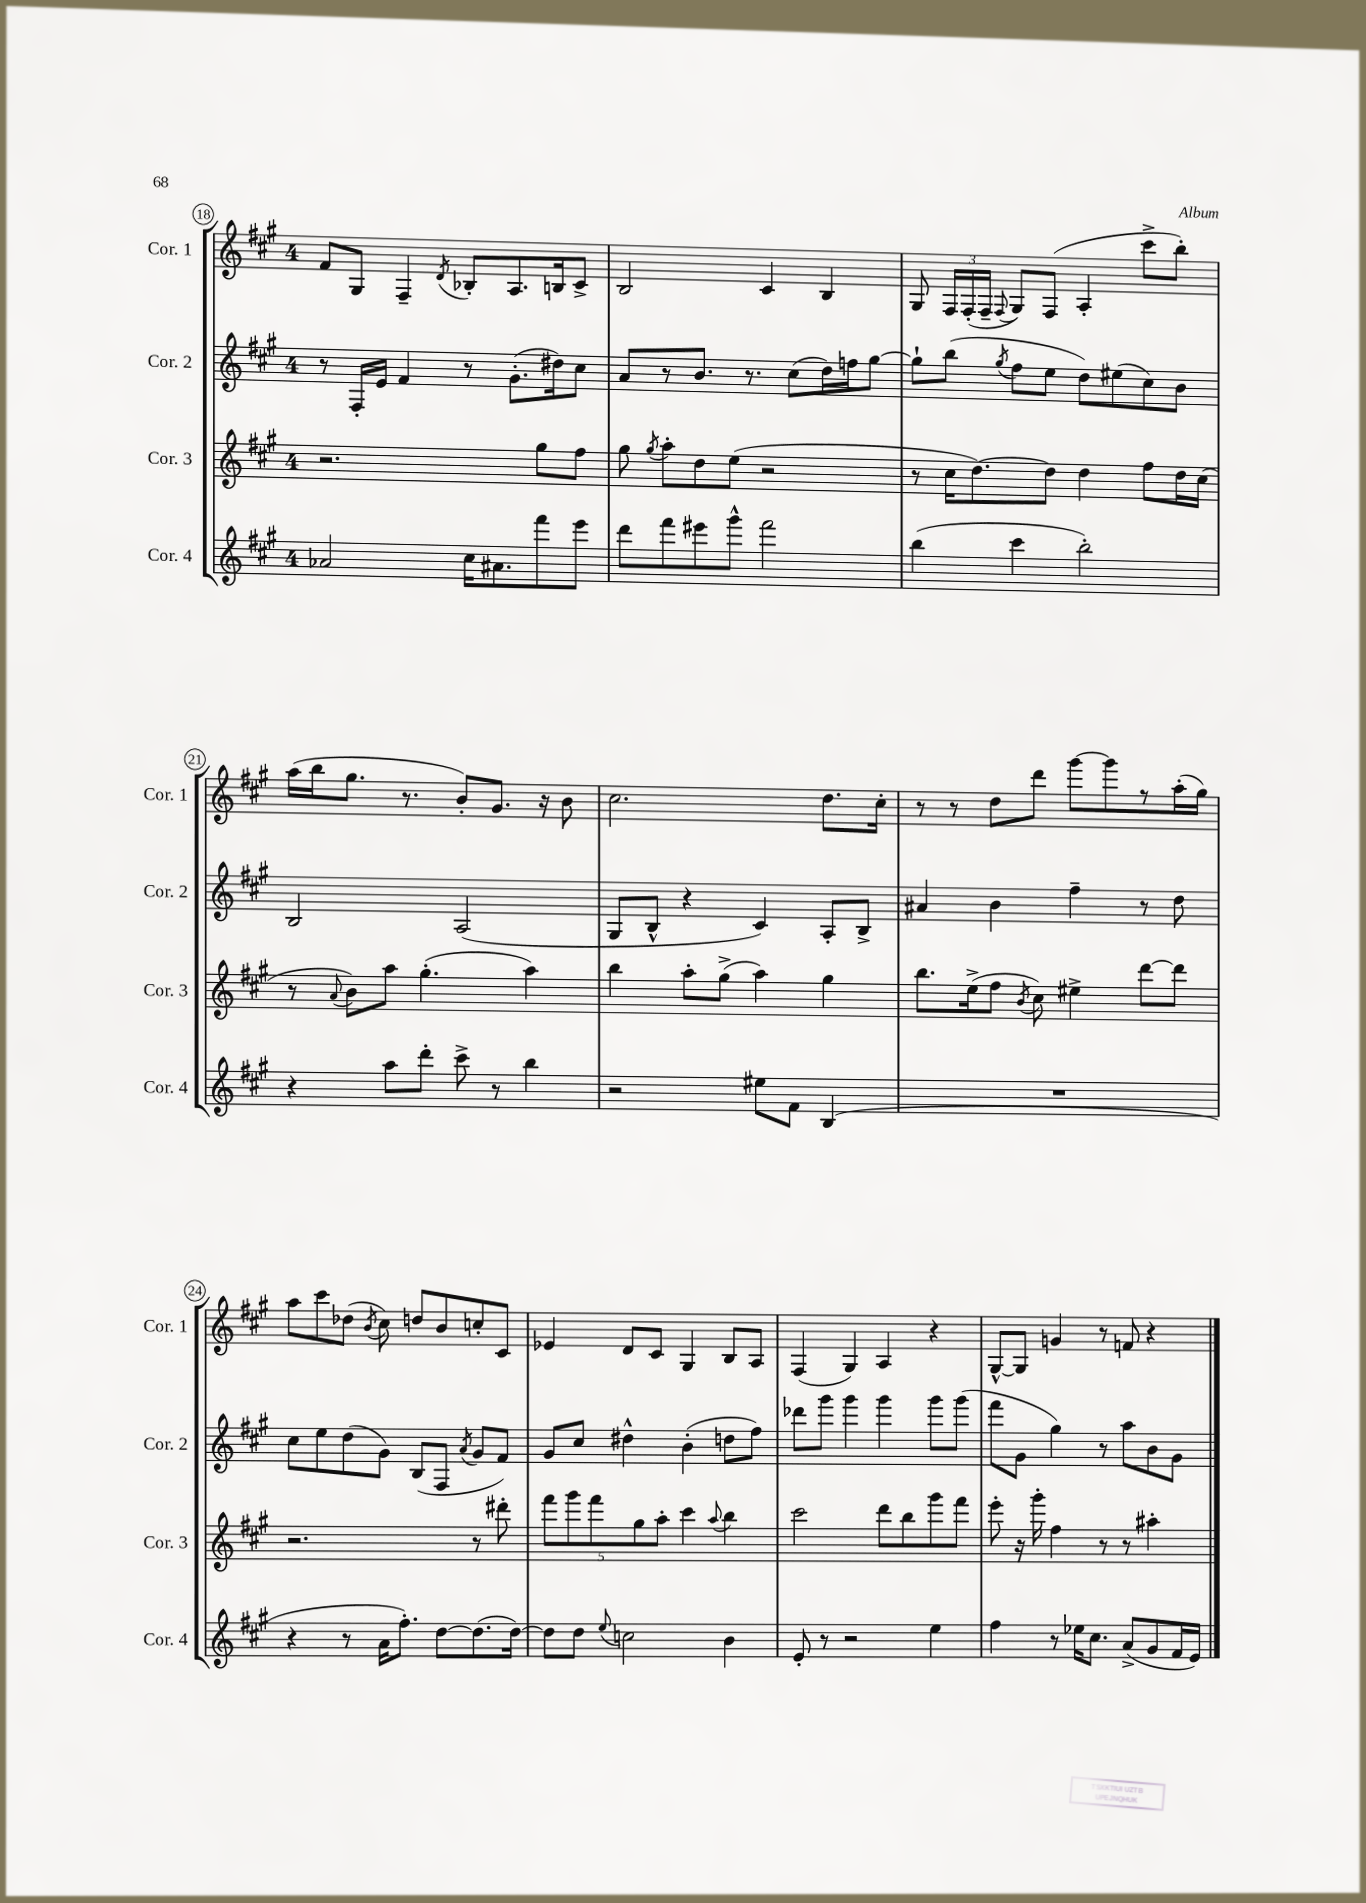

**kern	**kern	**kern	**kern
*staff4	*staff3	*staff2	*staff1
*clefG2	*clefG2	*clefG2	*clefG2
*k[f#c#g#]	*k[f#c#g#]	*k[f#c#g#]	*k[f#c#g#]
*M4/4	*M4/4	*M4/4	*M4/4
2a-/	2.r	8r	8f#/L
.	.	16F#'/LL	8G#/J
.	.	16e/JJ	.
.	.	4f#/	4F#~/
.	.	.	8qd/
16cc#\LK	.	8r	8B-'/L
8.a#\	.	.	.
.	.	(8.g#'\L	8.A/
8fff#\	8gg#\L	.	.
.	.	16dd#\k)	16B/k
8eee\J	8ff#\J	8cc#\J	8c#^/J
=	=	=	=
8ddd\L	8gg#\	8a/L	2B/
.	8qgg#/	.	.
8fff#\	8aa'\L	8r	.
8eee#\	8dd\	8.b/J	.
8ggg#^^\J	(8ee\J	.	.
.	.	8.r	.
2fff#\	2r	.	4c#/
.	.	(8cc#\L	.
.	.	16dd\L)	4B/
.	.	16ff\J	.
.	.	[8gg#\J	.
=	=	=	=
(4bb\	8r	8gg#`\]L	8G#/
.	16cc#\LK	(8bb\J	24F#/LL
.	.	.	(24F#'/
.	[8.dd\)	.	.
.	.	.	24F#~/JJ
.	.	8qgg#/	8qqF#/
4ccc#\	.	8ff#\L	8G#/L)
.	8dd\]J	8ee\J	(8F#/J
2bb'\)	4dd\	8dd\L)	4A'/
.	.	(8ee#\	.
.	8ff#\L	8cc#\)	8ccc#^\L
.	16dd\L	8b\J	8bb'\J)
.	(16cc#\JJ	.	.
=	=	=	=
4r	8r	2B/	(16aa\LL
.	.	.	16bb\J
.	8qqa/	.	.
.	8b\L)	.	8.gg#\J
8aa\L	8aa\J	.	.
.	.	.	8.r
8ddd'\J	(4.gg#'\	.	.
8ccc#^\	.	(2A/	8b'/L)
8r	.	.	8.g#/J
4bb\	4aa\)	.	.
.	.	.	16r
.	.	.	8b\
=	=	=	=
2r	4bb\	8G#/L	2.cc#\
.	.	8B^^/J	.
.	8aa'\L	4r	.
.	(8gg#^\J	.	.
8ee#\L	4aa\)	4c#/)	.
8f#\J	.	.	.
(4B/	4gg#\	8A'/L	8.dd\L
.	.	8B^/J	.
.	.	.	16cc#'\Jk
=	=	=	=
1r	8.bb\L	4a#/	8r
.	.	.	8r
.	(16ee^\k	.	.
.	8ff#\J	4b\	8dd\L
.	8qb/	.	.
.	8cc#\)	.	8ddd\J
.	4ee#^\	4ff#~\	[8ggg#\L
.	.	.	8ggg#\]
.	[8ddd\L	8r	8r
.	8ddd\]J	8dd\	(16aa'\L
.	.	.	16gg#\JJ)
=	=	=	=
4r	2.r	8cc#\L	8aa\L
.	.	8ee\	8ccc#\
8r	.	(8dd\	(8dd-\J
.	.	.	8qb/
16a\LK	.	8g#\J)	8cc#\)
8.ff#'\J)	.	.	.
.	.	(8B/L	8dd/L
[8dd\L	.	8F#/J	8b/
.	.	8qa/	.
(8.dd\]	8r	8g#/L	8cc'/
.	8ddd#'\	8f#/J)	8c#/J
[16dd\Jk)	.	.	.
=	=	=	=
8dd\]L	10fff#\L	8g#/L	4e-/
.	10ggg#\	.	.
8dd\J	.	8cc#/J	.
.	10fff#\	.	.
8qqee/	.	.	.
2cc\	.	4dd#^^\	8d/L
.	10gg#\	.	.
.	.	.	8c#/J
.	10aa'\J	.	.
.	4ccc#\	(4b'\	4G#/
.	8qqaa/	.	.
4b\	4bb\	8dd\L	8B/L
.	.	8ff#\J)	8A/J
=	=	=	=
8e'/	2ccc#\	8ddd-\L	(4F#/
8r	.	8ggg#\J	.
2r	.	4ggg#\	4G#/)
.	8ddd\L	4ggg#\	4A/
.	8bb\	.	.
4ee\	8ggg#\	8ggg#\L	4r
.	8fff#\J	(8ggg#\J	.
=	=	=	=
4ff#\	8eee'\	8fff#\L	[8G#^^/L
.	16r	8g#\J	8G#/]J
.	16ggg#'\	.	.
8r	4ff#\	4gg#\)	4g/
16ee-\LK	.	.	.
8.cc#\J	.	.	.
.	8r	8r	8r
(8a^/L	8r	8aa\L	8f/
8g#/	4aa#'\	8b\	4r
16f#/L	.	8g#\J	.
16e/JJ)	.	.	.
==	==	==	==
*-	*-	*-	*-
